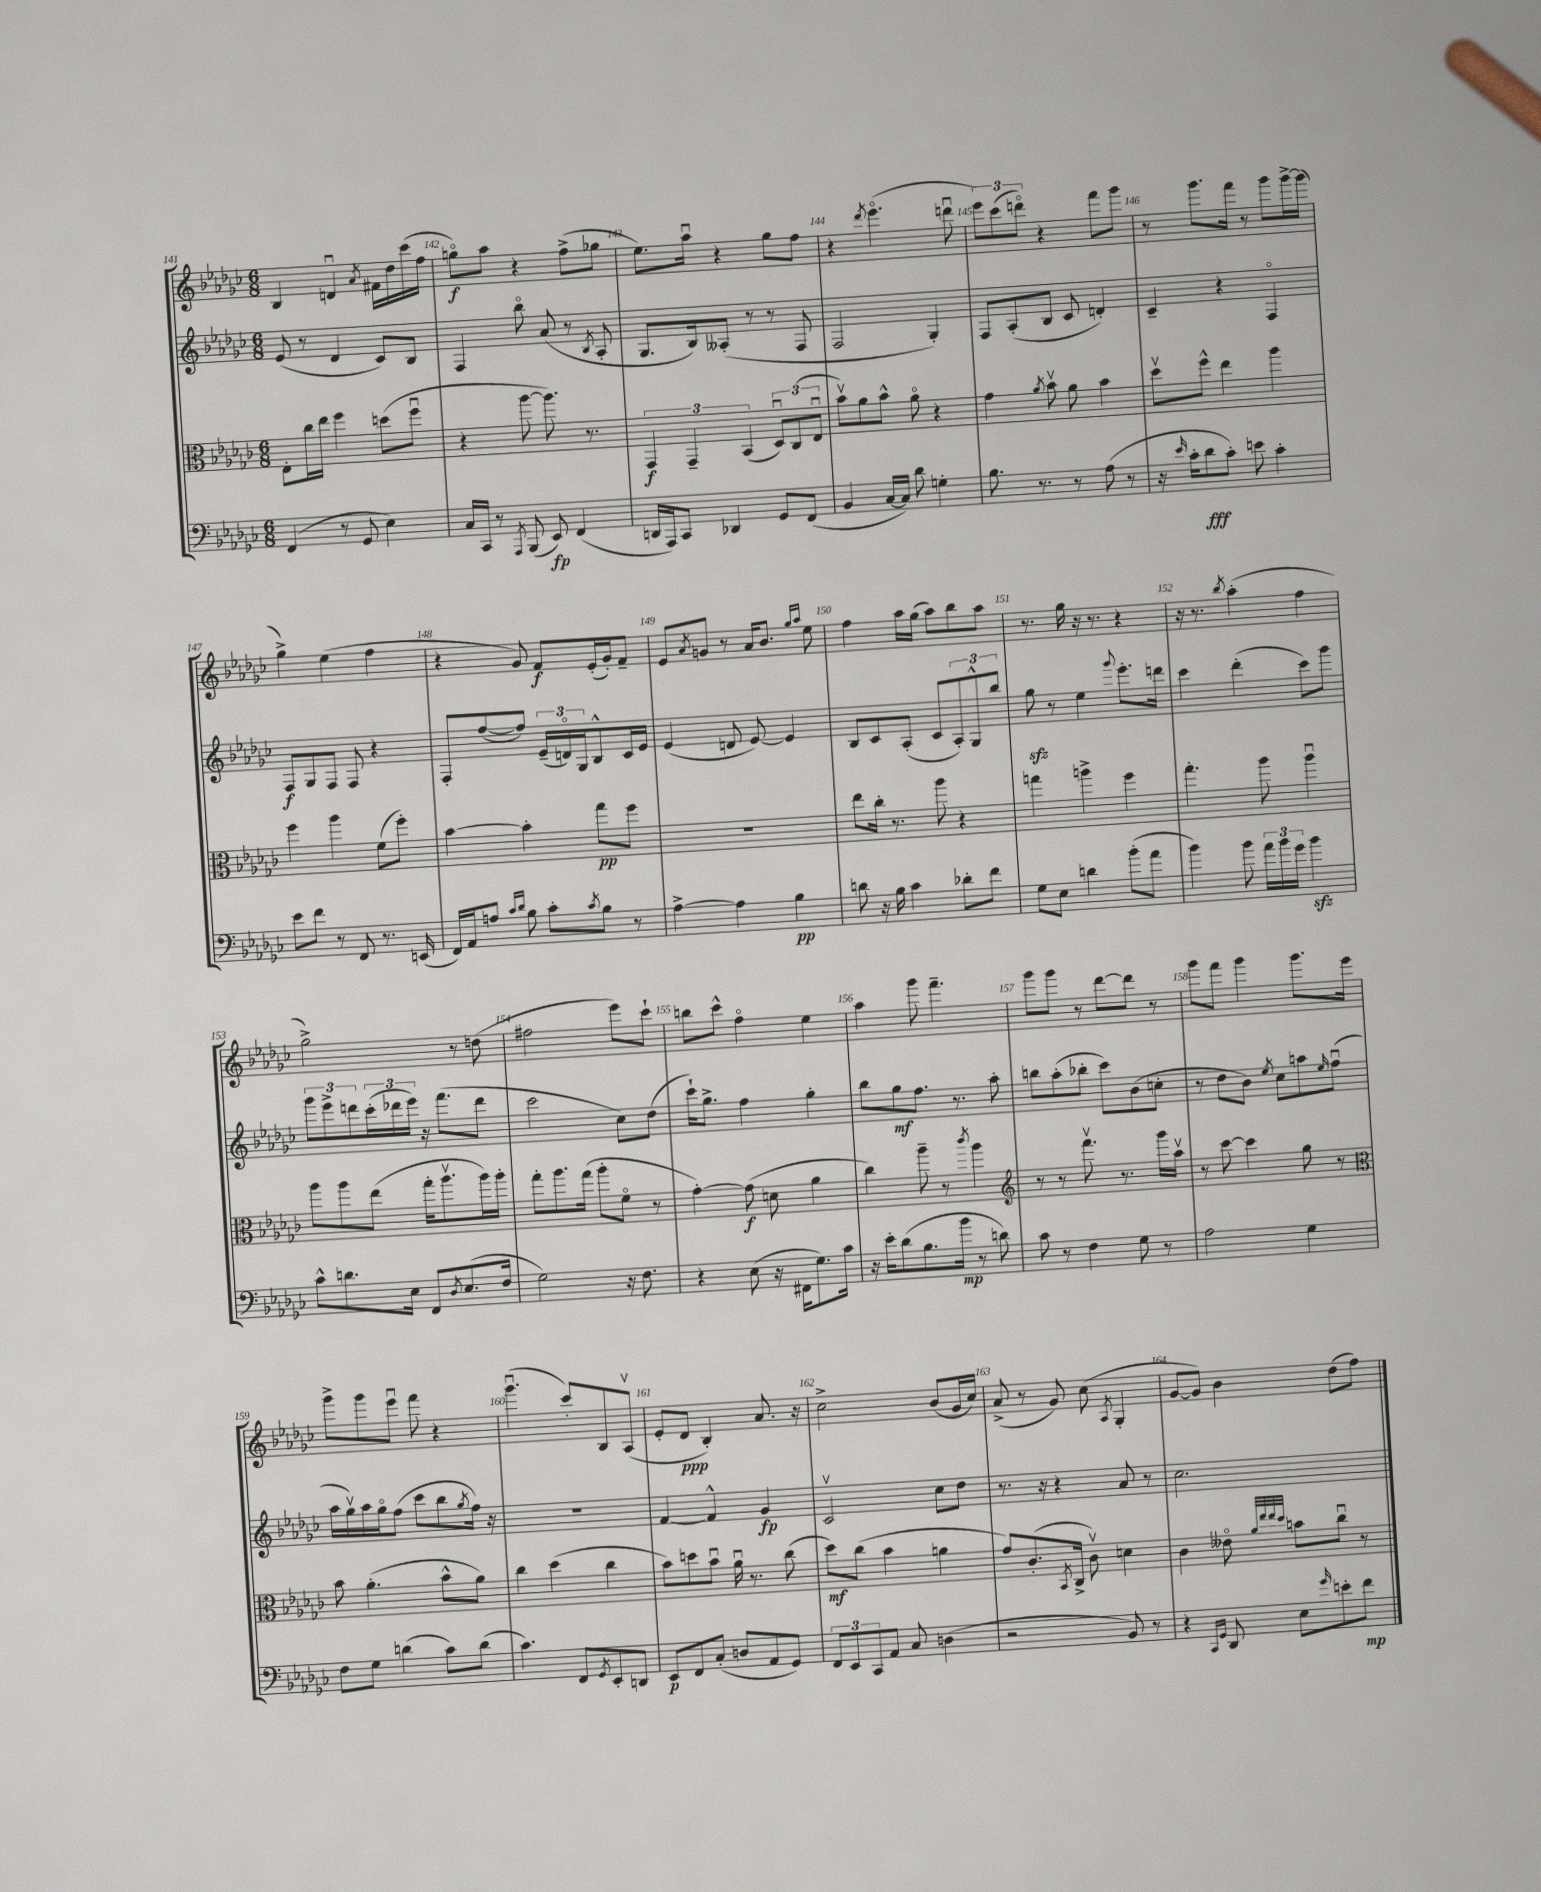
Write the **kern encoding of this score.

**kern	**kern	**kern	**kern
*staff4	*staff3	*staff2	*staff1
*clefF4	*clefC3	*clefG2	*clefG2
*k[b-e-a-d-g-c-]	*k[b-e-a-d-g-c-]	*k[b-e-a-d-g-c-]	*k[b-e-a-d-g-c-]
*M6/8	*M6/8	*M6/8	*M6/8
(4FF/	8E-'\L	(8e-/	4B-/
.	16cc-\L	8r	.
.	16ee-\JJ	.	.
8r	4ff\	4d-/	4du/
8GG-/	.	.	.
.	.	.	8qa-/
4E-\)	(8dd\L	8c-/L)	16f#\LL
.	.	.	16dd-\
.	8ffu\J	8B-/J	(16ccc-\
.	.	.	16ff\JJ
=	=	=	=
16C-/LL	4r	4F/	8ggo\L)
16CC-/JJ	.	.	.
8r	.	.	8aa-\J
8qAAA-/	.	.	.
(8BBB-/	[8aa-\	8bb-o\	4r
8EE-/)	8.aa-\])	(8a-/	.
(4FF/	.	8r	(8ff^\L
.	8.r	.	.
.	.	8qB-/	.
.	.	8A-'/	8gg-\J
=	=	=	=
16DD/LL	6GG-/	8.G-/L	8.ee-\L)
16AAA-/J)	.	.	.
8CC-/J	.	.	.
.	6GG-~/	.	.
.	.	16B-/k)	16aa-u\Jk
4DD-/	.	(8A--'/J	4r
.	(6BB-/	.	.
.	.	8r	.
8GG-/L	12D-u/L)	8r	8gg-\L
.	(12C-/	.	.
(8FF/J	.	8F/	8ff\J
.	12E-u/J	.	.
=	=	=	=
4BB-/	8b-v\L)	2F/	4r
.	8a-\	.	.
.	.	.	8qddd-/
[16C-/LL	8b-^^\J	.	(4.eee-o\
16C-/]JJ)	.	.	.
8d-\	8a-o\	.	.
4G'\	4r	4G-'/)	.
.	.	.	8dddu\
=	=	=	=
8.B-\	4g-\	8F/L	12eee-\L)
.	.	.	(12ccc-\
.	.	(8A-'/	.
.	.	.	12dddo\J)
8.r	.	.	.
.	8qa-/	.	.
.	8b-v\	8B-/J	4r
8r	8a-\	8c-/	.
(8A-\	4b-\	4d'/)	8fff\L
8r	.	.	8ggg-\J
=	=	=	=
16r	8dd-v\L	4c-~/	8r
16qqe-/	.	.	.
16c-'\LK	.	.	.
8d-\	8ff^^\J	.	8.ggg-\L
8c-'\J)	4ee-\	4r	.
.	.	.	16fff\Jk
8e\	.	.	8r
4c-'\	4aa-\	4Fo/	8ggg-\L
.	.	.	[16ggg-^\L
.	.	.	(16ggg-\]JJ
=	=	=	=
8e-\L	4ff\	8F/L	4gg-^\)
8f\J	.	8G-/	.
8r	4aa-\	8F/J	(4ee-\
8FF/	.	8F/	.
8.r	(8f\L	4r	4ff\
.	8ff'\J)	.	.
(16EE/	.	.	.
=	=	=	=
16FF/LL)	[4b-\	8F'/L	4r
16AA-/J	.	.	.
8A/J	.	([8ff/	.
16qqc-/LL	.	.	.
16qqd-/JJ	.	.	.
8B-\	4b-'\]	8ff/]J)	8g-/)
8c-'\L	.	(24e-~/LL	8f/L
.	.	24do/)	.
.	.	24G-/J	.
8qc-/	.	.	.
8B-\J	8gg-\L	8B-^^/	(16e-'/L
.	.	.	16g-'/J)
8r	8ff\J	16c-/L	8f~/J
.	.	16e-/JJ	.
=	=	=	=
[4A-^\	2.r	(4e-/	8e-/L
.	.	.	8qa-/
.	.	.	8g/J
4A-\]	.	8d/	8r
.	.	[8e-/)	16a-/LK
.	.	.	8.b-/J
4B-\	.	4e-/]	.
.	.	.	16qqgg-/LL
.	.	.	16qqaa-/JJ
.	.	.	8ee-\
=	=	=	=
8d\	8ee-\L	8B-/L	4ff\
16r	16cc-'\Jk	8c-/	.
16B-\	8.r	.	.
4c-\	.	(8A-'/J	16aa-\LL
.	.	.	(16gg-\JJ
.	8aa-\	8c-/L	8aa-\L)
8d-'\L	4r	12A-'/)	8bb-\
.	.	12G-^^/	.
8f\J	.	.	8aa-\J
.	.	12bb-/J	.
=	=	=	=
8G-\L	4gg\	8gg-\	8.r
8E-\J	.	8r	.
.	.	.	16gg-\
4d\	4aa^\	4ee-\	16r
.	.	.	8.r
.	.	8qqggg-/	.
(8b-'\L	4ff\	8.eee-'\L	4r
8a-\J	.	.	.
.	.	16ddd\Jk	.
=	=	=	=
4b-\)	4.gg-'\	4ccc-\	16r
.	.	.	8.r
.	.	.	8qbb-/
8b-\	.	(4ddd-'\	(4aa-'\
24a-\LL	8aa-\	.	.
24b-\	.	.	.
24g-\JJ	.	.	.
4b-\	4aa-u\	8ccc-\L)	4ff\
.	.	8ggg-\J	.
=	=	=	=
8c-^^\L	8aa-\L	12ggg-\L	2gg-^\)
.	.	12eee-^\	.
8.d\	8aa-\	.	.
.	.	12ddd\	.
.	(8ee-\J	(24ccc-'\L	.
.	.	24ddd-\	.
16E-\Jk	.	.	.
.	.	24eee-\JJ)	.
8FF/L	16gg-'\LK	16r	.
.	8.aa-v\	(8.fff\L	.
8qD-/	.	.	.
(8.E-/	.	.	8r
.	16aa-\L)	8ddd-\J	(8dd\
16F/Jk	16aa-'\JJ	.	.
=	=	=	=
2G-\)	8gg-'\L	2ccc-\	2ff#\
.	8.aa-\	.	.
.	(16gg-\Jk	.	.
.	8aa-'\L	.	.
16r	8fo\J	8cc-\L)	8eee-\L)
8.F\	.	.	.
.	8r	(8dd-\J	8ccc-`\J
=	=	=	=
4r	[4g-'\)	16ccc-`\LK)	8bb\L
.	.	8.gg-^\J	.
.	.	.	8ccc-^^\J
(8E-\	(8g-\]	4ff\	4ffo\
16r	8d\	.	.
16FF#\LK	.	.	.
8.G-\)	4a-\	4gg-'\	4ee-\
16c-\Jk	.	.	.
=	=	=	=
16r	4cc-\)	8bb-\L	4aa-\
16e-'\LK	.	.	.
(8d-\	.	8gg-\	.
8.B-\	8aa-~\	8.ff\J	8ggg-\
.	8r	.	4.fff~\
16b-\Jk	.	8.r	.
.	8qccc-/	.	.
8r	4aa-\	.	.
8d\)	.	8aa-'\	.
=	=	=	=
*	*clefG2	*	*
8c-\	8r	8bb\L	8ggg-\L
8r	8r	(8aa-'\	8ggg-\J
4F\	8.fffv\	8bb-'\J	8r
.	.	8ccc-\L)	[8ddd-\L
.	8.r	.	.
8G-\	.	(8b-\	8ddd-\]J
8r	16ggg-\LL	8cc'\J	8r
.	16aa-v\JJ	.	.
=	=	=	=
2A-\	8r	8r	8ggg-\L
.	[8ccc-\	8dd-\L	8fff\J
.	4ccc-\]	8b-\J)	4ggg-\
.	.	8qee-/	.
.	.	8cc-\L	.
4G-\	8gg-\	8aa\	8.ggg-\L
.	.	16qqee-/	.
.	8r	(8ffu\J	.
.	.	.	16eee-\Jk
=	=	=	=
*	*clefC3	*	*
8F\L	8b-\	16aa-\LL	8ggg-^\L
.	.	16gg-v\)	.
8G-\J	(4.a-'\	16aa-\	8ggg-\
.	.	16gg-o\J	.
(4d\	.	(8ff\J	8eee-u\J
.	.	8ccc-\L	8fff\
8c-\L)	8b-^^\L	8bb-\	4r
.	.	8qgg-/	.
(8d\J	8a-\J)	16ff\Jk)	.
.	.	16r	.
=	=	=	=
4.c-\)	4cc-\	2.r	(4.ggg-u\
.	(4dd-\	.	.
8FF/L	.	.	8ccc-'/L)
8qGG-/	.	.	.
8EE-'/	4cc-\	.	8B-/
8DD/J	.	.	(8A-v/J
=	=	=	=
8EE-/L	8b-\L)	[4f/	8e-'/L
8FF/	8dd\	.	8d-/J
(8C-'/J	8b-u\J	4f^^/]	4B-'/)
8D/L	16a-u\	.	.
.	8.r	.	.
8AA-/	.	4g-/	8.a-/
8GG-/J)	(8cc-\	.	.
.	.	.	16r
=	=	=	=
12FF/L	8dd-\L)	2c-v/	2cc-^\
12EE-/	.	.	.
.	(8cc-\J	.	.
12CC-/	.	.	.
8AA-/J	4b-\	.	.
8C-/	.	.	.
(4D\	4a\	8cc-\L	(8b-/L
.	.	8dd-\J	16g-/L
.	.	.	16cc-/JJ)
=	=	=	=
2r	8g-/L)	8.r	(8a-^/
.	(8.c-'/	.	8r
.	.	16r	.
.	.	4r	8g-/)
.	8qBB-/	.	.
.	16C-^/Jk	.	.
.	8c-v\)	.	(8cc-\
.	.	.	8qA-/
8BB-/)	4d\	8a-/	4G-'/
8r	.	8r	.
=	=	=	=
4r	4c-\	2.cc-\	[8g-/L
.	.	.	8g-/]J)
16qqCC-/LL	.	.	.
16qqGG-/JJ	.	.	.
8DD-/	8e--o\	.	4b-\
.	32qqa-/LLL	.	.
.	32qqee-/	.	.
.	32qqee-/	.	.
.	32qqdd-/JJJ	.	.
8E-\L	8b\L	.	.
16qqg-/	.	.	.
8e'\	8cc-u\J	.	(8dd-\L
8f\J	8r	.	8ff\J)
==	==	==	==
*-	*-	*-	*-
